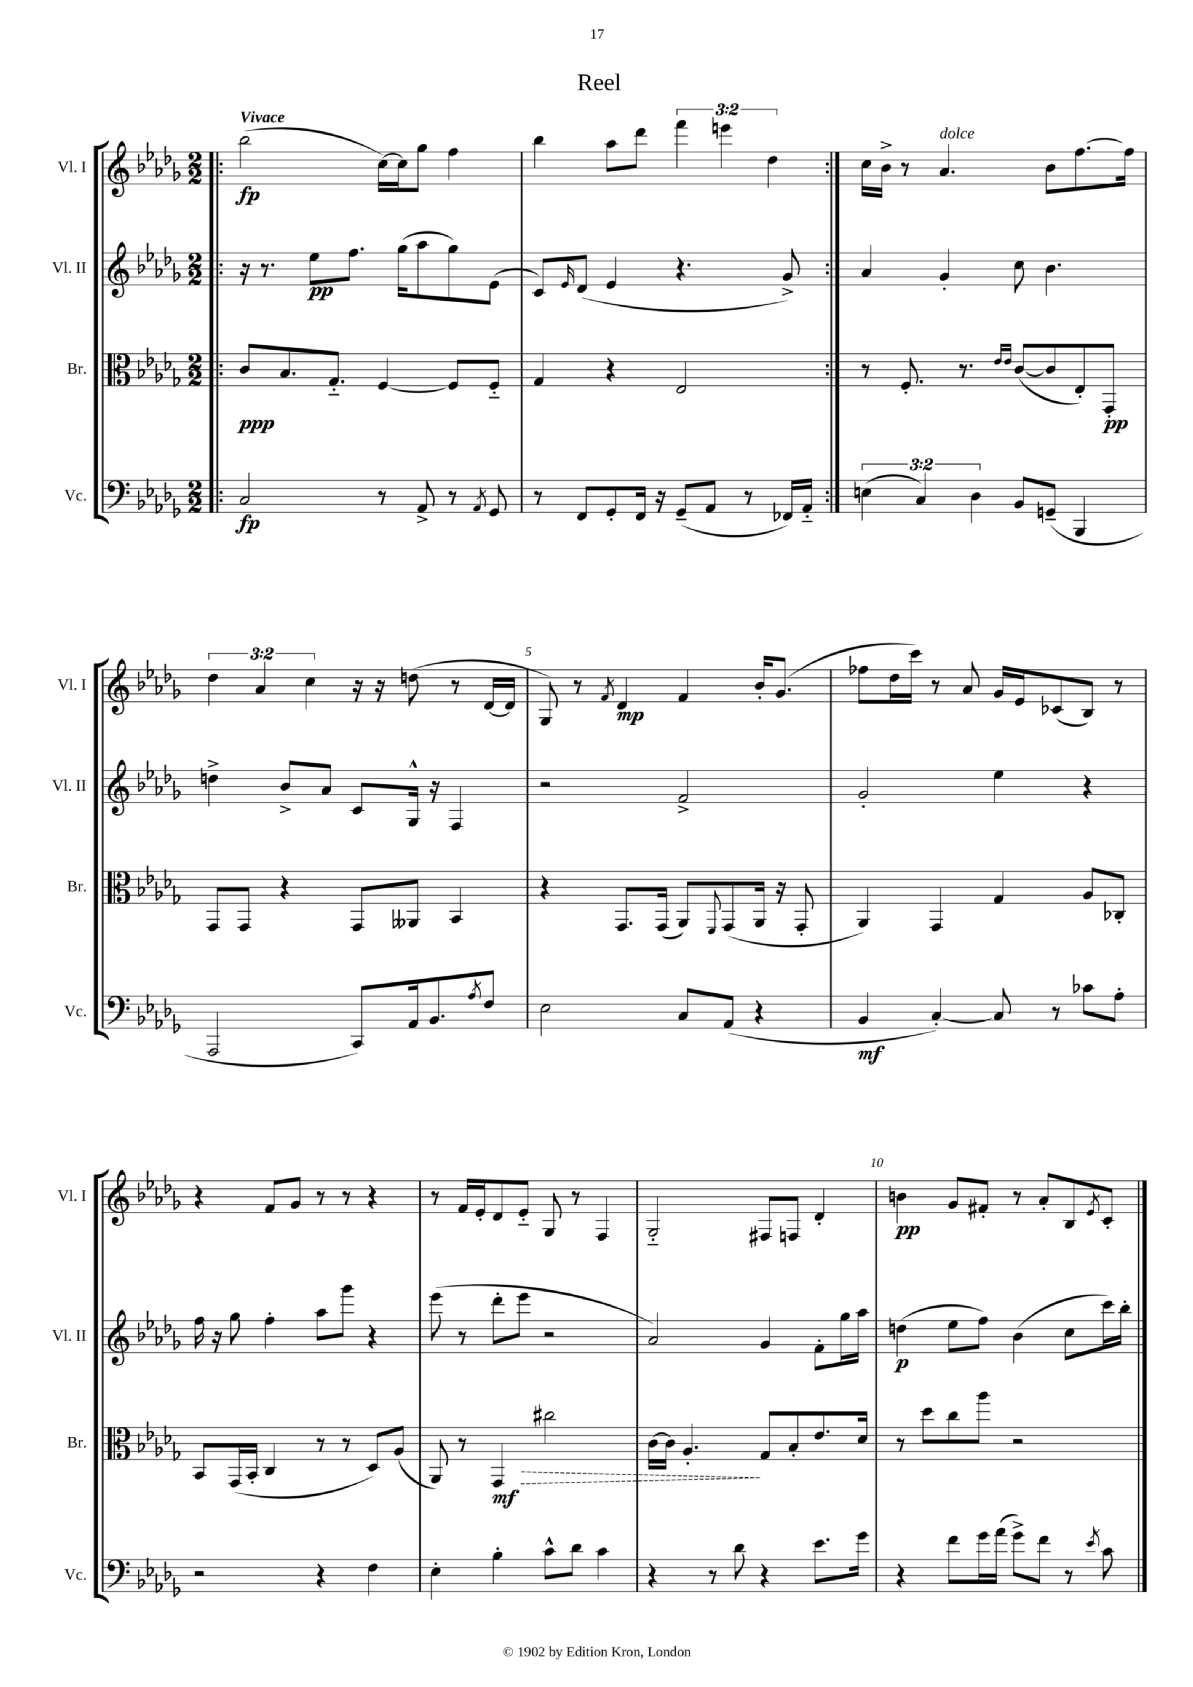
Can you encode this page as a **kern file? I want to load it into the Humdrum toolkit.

**kern	**dynam	**kern	**dynam	**kern	**dynam	**kern	**dynam
*part4	*part4	*part3	*part3	*part2	*part2	*part1	*part1
*staff4	*staff4	*staff3	*staff3	*staff2	*staff2	*staff1	*staff1
*I"Vc.	*	*I"Br.	*	*I"Vl. II	*	*I"Vl. I	*
*I'Vc.	*	*I'Br.	*	*I'Vl. II	*	*I'Vl. I	*
*clefF4	*	*clefC3	*	*clefG2	*	*clefG2	*
*k[b-e-a-d-g-]	*	*k[b-e-a-d-g-]	*	*k[b-e-a-d-g-]	*	*k[b-e-a-d-g-]	*
*M2/2	*	*M2/2	*	*M2/2	*	*M2/2	*
=1!|:	=1!|:	=1!|:	=1!|:	=1!|:	=1!|:	=1!|:	=1!|:
!	!	!	!	!	!	!LO:TX:a:B:t=Vivace	!
2C/	fp	8c/L	ppp	16r	.	(2bb-\	fp
.	.	.	.	8.r	.	.	.
.	.	8.B-/	.	.	.	.	.
.	.	.	.	8ee-\L	pp	.	.
.	.	8.G-/J	.	.	.	.	.
.	.	.	.	8.ff\J	.	.	.
8r	.	[4F/	.	.	.	[16cc\LL)	.
.	.	.	.	(16gg-\KL	.	16cc\J]	.
8AA-^/	.	.	.	8aa-\	.	8gg-\J	.
8r	.	8F/L]	.	8gg-\)	.	4ff\	.
8qAA-/	.	.	.	.	.	.	.
8GG-/	.	8F/J	.	(8e-\J	.	.	.
=2	=2	=2	=2	=2	=2	=2	=2
8r	.	4G-/	.	8c/L)	.	4bb-\	.
.	.	.	.	16qqe-/	.	.	.
8FF/L	.	.	.	(8d-/J	.	.	.
8GG-'/	.	4r	.	4e-/	.	8aa-\L	.
16FF/Jk	.	.	.	.	.	8ddd-\J	.
16r	.	.	.	.	.	.	.
(8GG-~/L	.	2E-/	.	4.r	.	6fff\	.
8AA-/J	.	.	.	.	.	.	.
.	.	.	.	.	.	6eeen\	.
8r	.	.	.	.	.	.	.
.	.	.	.	.	.	6dd-\	.
16FF-X/LL)	.	.	.	8g-^/)	.	.	.
16AA-/JJ	.	.	.	.	.	.	.
=3:|!	=3:|!	=3:|!	=3:|!	=3:|!	=3:|!	=3:|!	=3:|!
(6En\	.	8r	.	4a-/	.	16cc\LL	.
.	.	.	.	.	.	16b-^\JJ	.
.	.	8.F'/	.	.	.	8r	.
6C/)	.	.	.	.	.	.	.
!	!	!	!	!	!	!LO:TX:a:i:t=dolce	!
.	.	.	.	4g-'/	.	4.a-/	.
.	.	8.r	.	.	.	.	.
6D-\	.	.	.	.	.	.	.
.	.	16qqe-/LL	.	.	.	.	.
.	.	16qqe-/JJ	.	.	.	.	.
8BB-/L	.	([8c/L	.	8cc\	.	.	.
(8GGn~/J	.	8c/]	.	4.b-\	.	8b-\L	.
4BBB-/	.	8E-'/)	.	.	.	[8.ff\	.
.	.	8GG-'/J	pp	.	.	.	.
.	.	.	.	.	.	16ff\Jk]	.
!!LO:LB:g=z
=4	=4	=4	=4	=4	=4	=4	=4
2AAA-/	.	8GG-/L	.	4ddn^\	.	6dd-\	.
.	.	8GG-/J	.	.	.	.	.
.	.	.	.	.	.	6a-/	.
.	.	4r	.	8b-^/L	.	.	.
.	.	.	.	.	.	6cc\	.
.	.	.	.	8a-/J	.	.	.
8CC/L)	.	8GG-/L	.	8c/L	.	16r	.
.	.	.	.	.	.	16r	.
16AA-/k	.	8AA--X/J	.	16G-^^/Jk	.	(8ddn\	.
8.BB-/	.	.	.	16r	.	.	.
.	.	4BB-/	.	4F/	.	8r	.
8qA-/	.	.	.	.	.	.	.
8F/J	.	.	.	.	.	[16d-/LL	.
.	.	.	.	.	.	16d-/JJ]	.
=5	=5	=5	=5	=5	=5	=5	=5
2E-\	.	4r	.	2r	.	8G-/)	.
.	.	.	.	.	.	8r	.
.	.	.	.	.	.	8qf/	.
.	.	8.GG-/L	.	.	.	4d-/	mp
.	.	(16GG-/Jk	.	.	.	.	.
8C/L	.	8AA-/L)	.	2f^/	.	4f/	.
.	.	8qqFF/	.	.	.	.	.
(8AA-/J	.	(8GG-/	.	.	.	.	.
4r	.	16AA-/Jk	.	.	.	16b-'/KL	.
.	.	16r	.	.	.	(8.g-/J	.
.	.	8GG-'/	.	.	.	.	.
=6	=6	=6	=6	=6	=6	=6	=6
4BB-/	mf	4AA-/)	.	2g-'/	.	8ff-X\L	.
.	.	.	.	.	.	16dd-\L	.
.	.	.	.	.	.	16ccc\JJ)	.
[4C'/)	.	4GG-/	.	.	.	8r	.
.	.	.	.	.	.	8a-/	.
8C/]	.	4G-/	.	4ee-\	.	16g-/LL	.
.	.	.	.	.	.	16e-/J	.
8r	.	.	.	.	.	(8c-X/	.
8c-X\L	.	8A-/L	.	4r	.	8B-/J)	.
8A-'\J	.	8C-X'/J	.	.	.	8r	.
!!LO:LB:g=z
=7	=7	=7	=7	=7	=7	=7	=7
2r	.	8BB-/L	.	16ff\	.	4r	.
.	.	.	.	16r	.	.	.
.	.	(16GG-/L	.	8gg-\	.	.	.
.	.	16BB-'/JJ	.	.	.	.	.
.	.	4C/	.	4ff'\	.	8f/L	.
.	.	.	.	.	.	8g-/J	.
4r	.	8r	.	8aa-\L	.	8r	.
.	.	8r	.	8ggg-\J	.	8r	.
4F\	.	8D-/L)	.	4r	.	4r	.
.	.	(8A-/J	.	.	.	.	.
=8	=8	=8	=8	=8	=8	=8	=8
4E-'\	.	8AA-/)	.	(8eee-\	.	8r	.
.	.	8r	.	8r	.	16f/LL	.
.	.	.	.	.	.	16e-'/J	.
!	!	!	!LO:HP:b	!	!	!	!
4B-'\	.	4GG-/	> mf	8ddd-'\L	.	8d-/	.
.	.	.	.	8eee-\J	.	8e-/J	.
8c^^\L	.	2cc#X\	.	2r	.	8G-/	.
8d-\J	.	.	.	.	.	8r	.
4c\	.	.	.	.	.	4F/	.
=9	=9	=9	=9	=9	=9	=9	=9
4r	.	[16c\LL	.	2a-/)	.	2G-/	.
.	.	16c\JJ]	.	.	.	.	.
.	.	4.A-'/	.	.	.	.	.
8r	.	.	.	.	.	.	.
8d-\	.	.	.	.	.	.	.
4r	.	8G-/L	]	4g-/	.	8F#X/L	.
.	.	8B-'/	.	.	.	8Fn/J	.
8.e-\L	.	8.e-/	.	8f'\L	.	4d-'/	.
.	.	.	.	16gg-\L	.	.	.
16g-\Jk	.	16d-/Jk	.	16aa-\JJ	.	.	.
=10	=10	=10	=10	=10	=10	=10	=10
4r	.	8r	.	(4ddn\	p	4bn\	pp
.	.	8dd-\L	.	.	.	.	.
8f\L	.	8cc\	.	8ee-\L	.	8g-/L	.
16g-\L	.	8aa-\J	.	8ff\J)	.	8f#X'/J	.
(16a-\JJ	.	.	.	.	.	.	.
8g-^\L)	.	2r	.	(4b-\	.	8r	.
8f\J	.	.	.	.	.	8a-'/L	.
8r	.	.	.	8cc\L	.	8B-/	.
8qe-/	.	.	.	.	.	8qe-/	.
8c\	.	.	.	16ccc\L)	.	8c'/J	.
.	.	.	.	16bb-'\JJ	.	.	.
==	==	==	==	==	==	==	==
*-	*-	*-	*-	*-	*-	*-	*-
